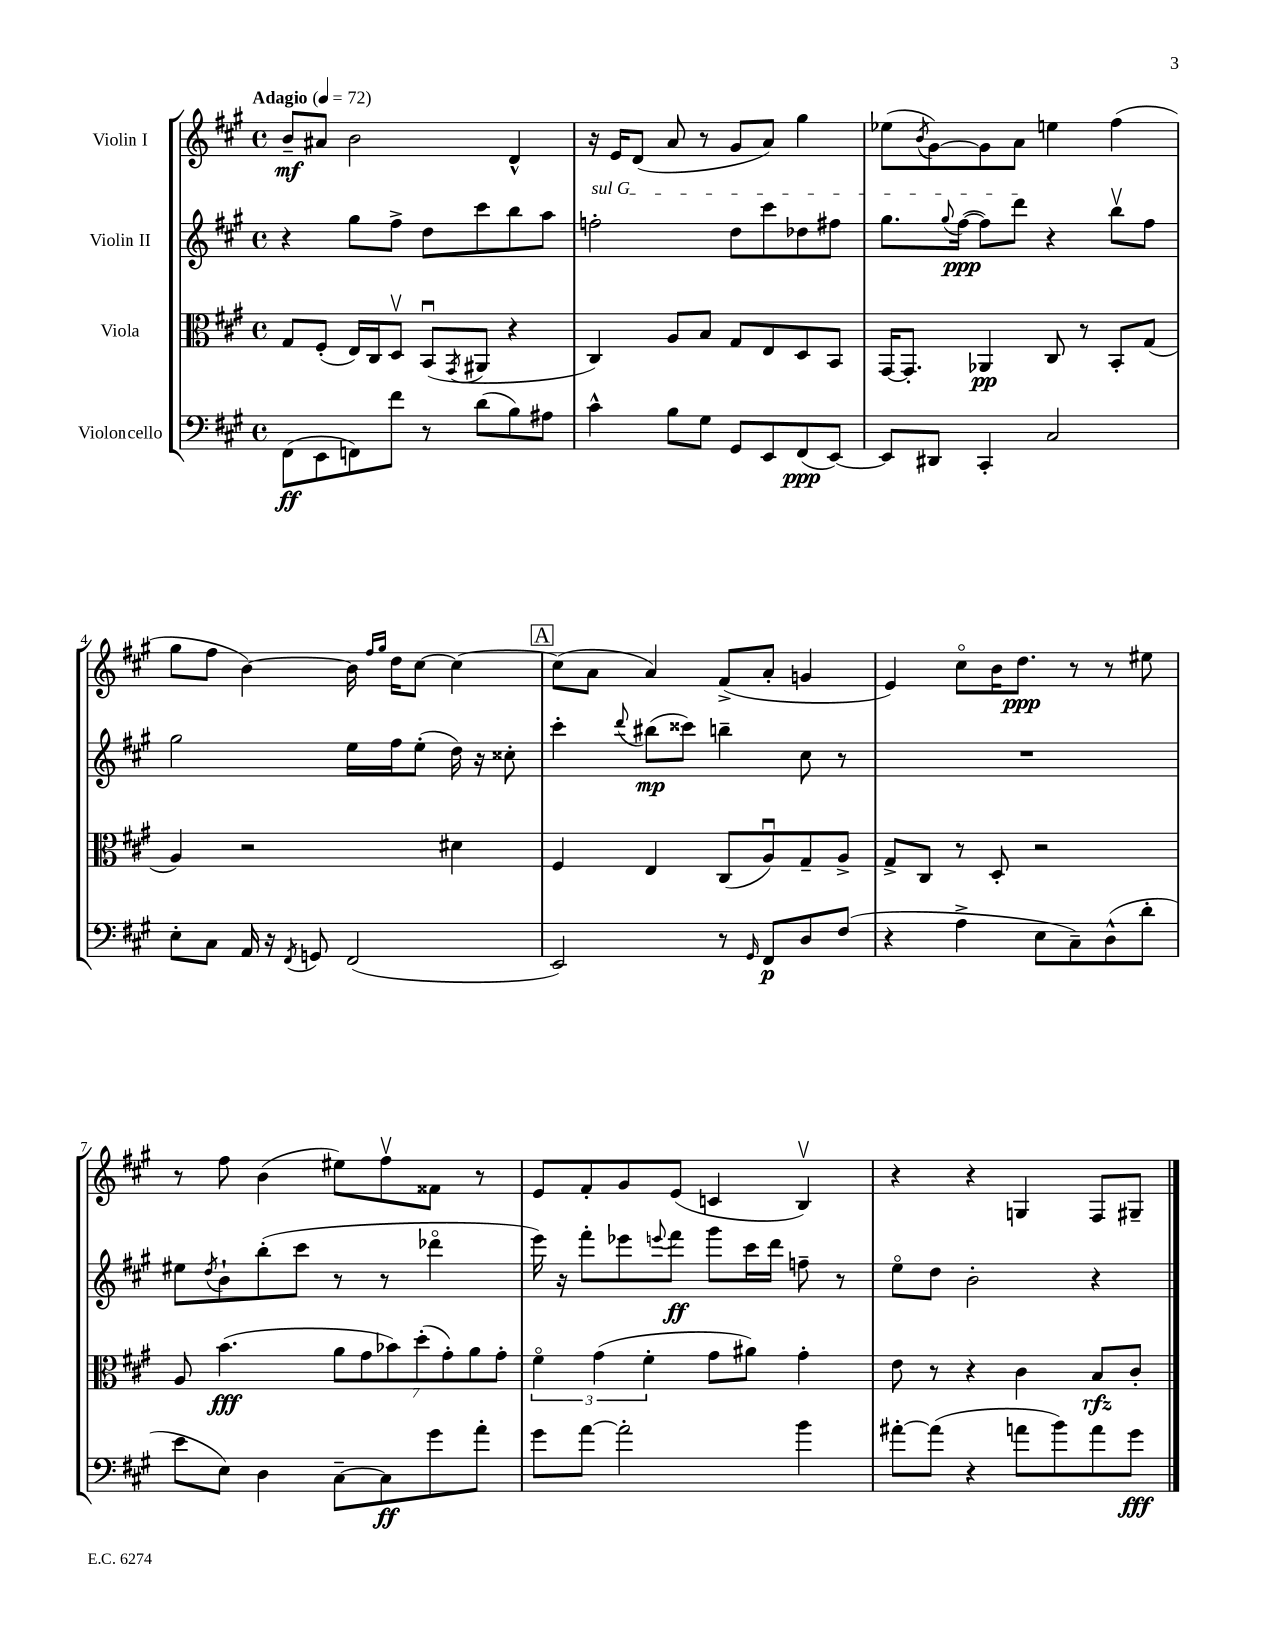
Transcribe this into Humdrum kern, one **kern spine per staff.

**kern	**dynam	**kern	**dynam	**kern	**dynam	**kern	**dynam
*part4	*part4	*part3	*part3	*part2	*part2	*part1	*part1
*staff4	*staff4	*staff3	*staff3	*staff2	*staff2	*staff1	*staff1
*I"Violoncello	*	*I"Viola	*	*I"Violin II	*	*I"Violin I	*
*clefF4	*	*clefC3	*	*clefG2	*	*clefG2	*
*k[f#c#g#]	*	*k[f#c#g#]	*	*k[f#c#g#]	*	*k[f#c#g#]	*
*M4/4	*	*M4/4	*	*M4/4	*	*M4/4	*
*met(c)	*	*met(c)	*	*met(c)	*	*met(c)	*
*MM72	*	*MM72	*	*MM72	*	*MM72	*
=1	=1	=1	=1	=1	=1	=1	=1
!	!	!	!	!	!	!LO:TX:a:B:t=Adagio	!
(8FF#\L	ff	8G#/L	.	4r	.	8b~/L	mf
8EE\	.	(8F#'/J	.	.	.	8a#X/J	.
8FFn\)	.	16E/LL)	.	8gg#\L	.	2b\	.
.	.	16C#/J	.	.	.	.	.
8f#\J	.	8Dv/J	.	8ff#^\J	.	.	.
8r	.	(8BBu/L	.	8dd\L	.	.	.
.	.	8qGG#/	.	.	.	.	.
(8d\L	.	8AA#X/J	.	8ccc#\	.	.	.
8B\)	.	4r	.	8bb\	.	4d^^/	.
8A#X\J	.	.	.	8aa\J	.	.	.
=2	=2	=2	=2	=2	=2	=2	=2
!	!	!	!	!LO:TX:a:i:t=sul G	!	!	!
4c#^^\	.	4C#/)	.	2ffn'\	.	16r	.
.	.	.	.	.	.	16e/KL	.
.	.	.	.	.	.	(8d/J	.
8B\L	.	8A/L	.	.	.	8a/	.
8G#\J	.	8B/J	.	.	.	8r	.
8GG#/L	.	8G#/L	.	8dd\L	.	8g#/L	.
8EE/	.	8E/	.	8ccc#\	.	8a/J)	.
(8FF#/	ppp	8D/	.	8dd-X\	.	4gg#\	.
[8EE/J)	.	8BB/J	.	8ff#X\J	.	.	.
=3	=3	=3	=3	=3	=3	=3	=3
8EE/L]	.	[16GG#/KL	.	8.gg#\L	.	(8ee-X\L	.
.	.	8.GG#'/J]	.	.	.	.	.
.	.	.	.	.	.	8qb/	.
8DD#X/J	.	.	.	.	.	[8g#\)	.
.	.	.	.	8qqgg#/	.	.	.
.	.	.	.	([16ff#\Jk	ppp	.	.
4CC#'/	.	4AA-X/	pp	8ff#\L])	.	8g#\]	.
.	.	.	.	8ddd\J	.	8a\J	.
2C#/	.	8C#/	.	4r	.	4een\	.
.	.	8r	.	.	.	.	.
.	.	8BB'/L	.	8bbv\L	.	(4ff#\	.
.	.	(8G#/J	.	8ff#\J	.	.	.
!!LO:LB:g=z
=4	=4	=4	=4	=4	=4	=4	=4
8E'\L	.	4A/)	.	2gg#\	.	8gg#\L	.
8C#\J	.	.	.	.	.	8ff#\J	.
16AA/	.	2r	.	.	.	[4b\)	.
16r	.	.	.	.	.	.	.
8qFF#/	.	.	.	.	.	.	.
8GGn/	.	.	.	.	.	.	.
(2FF#/	.	.	.	16ee\LL	.	16b\]	.
.	.	.	.	.	.	16qqff#/LL	.
.	.	.	.	.	.	16qqgg#/JJ	.
.	.	.	.	16ff#\J	.	16dd\KL	.
.	.	.	.	(8ee'\J	.	[8cc#\J	.
.	.	4d#X\	.	16dd\)	.	4cc#\_	.
.	.	.	.	16r	.	.	.
.	.	.	.	8cc##X'\	.	.	.
!!LO:REH:place=s1:t=A
=5	=5	=5	=5	=5	=5	=5	=5
2EE/)	.	4F#/	.	4ccc#'\	.	(8cc#\L]	.
.	.	.	.	.	.	8a\J	.
.	.	.	.	8qqddd/	.	.	.
.	.	4E/	.	(8bb#X\L	mp	4a/)	.
.	.	.	.	8ccc##X\J)	.	.	.
8r	.	(8C#/L	.	4bbn~\	.	(8f#^/L	.
16qqGG#/	.	.	.	.	.	.	.
8FF#/L	p	8Au/)	.	.	.	8a'/J	.
8D/	.	8G#~/	.	8cc#\	.	4gn/	.
(8F#/J	.	8A^/J	.	8r	.	.	.
=6	=6	=6	=6	=6	=6	=6	=6
4r	.	8G#^/L	.	1r	.	4e/)	.
.	.	8C#/J	.	.	.	.	.
4A^\	.	8r	.	.	.	8cc#\L	.
.	.	8D'/	.	.	.	16b\K	.
.	.	.	.	.	.	8.dd\J	ppp
8E\L	.	2r	.	.	.	.	.
8C#~\)	.	.	.	.	.	8r	.
(8D^^\	.	.	.	.	.	8r	.
8d'\J	.	.	.	.	.	8ee#X\	.
!!LO:LB:g=z
=7	=7	=7	=7	=7	=7	=7	=7
8e\L	.	8A/	.	8ee#X\L	.	8r	.
.	.	.	.	8qdd/	.	.	.
8E\J)	.	(4.b\	fff	8b`\	.	8ff#\	.
4D\	.	.	.	(8bb'\	.	(4b\	.
.	.	.	.	8ccc#\J	.	.	.
[8C#~\L	.	14a\L	.	8r	.	8ee#X\L)	.
.	.	14g#\	.	.	.	.	.
8C#\]	ff	.	.	8r	.	8ff#v\	.
.	.	14b-X\)	.	.	.	.	.
.	.	(14dd'\	.	.	.	.	.
8g#\	.	.	.	4ddd-X\	.	8f##X\J	.
.	.	14g#'\)	.	.	.	.	.
.	.	14a\	.	.	.	.	.
8a'\J	.	.	.	.	.	8r	.
.	.	14g#'\J	.	.	.	.	.
=8	=8	=8	=8	=8	=8	=8	=8
8g#\L	.	6f#\	.	16eee\)	.	8e/L	.
.	.	.	.	16r	.	.	.
[8a\J	.	.	.	8fff#'\L	.	8f#'/	.
.	.	(6g#\	.	.	.	.	.
2a'\]	.	.	.	8eee-X\	.	8g#/	.
.	.	6f#'\	.	.	.	.	.
.	.	.	.	8qqeeen/	.	.	.
.	.	.	.	8fff#\J	ff	(8e/J	.
.	.	8g#\L	.	8ggg#\L	.	4cn/	.
.	.	8a#X\J)	.	16ccc#\L	.	.	.
.	.	.	.	16ddd\JJ	.	.	.
4b\	.	4g#'\	.	8ffn~\	.	4Bv/)	.
.	.	.	.	8r	.	.	.
=9	=9	=9	=9	=9	=9	=9	=9
[8a#X'\L	.	8e\	.	8ee\L	.	4r	.
(8a#\J]	.	8r	.	8dd\J	.	.	.
4r	.	4r	.	2b'\	.	4r	.
8an\L	.	4c#\	.	.	.	4Gn/	.
8b\)	.	.	.	.	.	.	.
8a\	.	8B/L	rfz	4r	.	8F#/L	.
8g#\J	fff	8c#'/J	.	.	.	8G#X~/J	.
==	==	==	==	==	==	==	==
*-	*-	*-	*-	*-	*-	*-	*-
